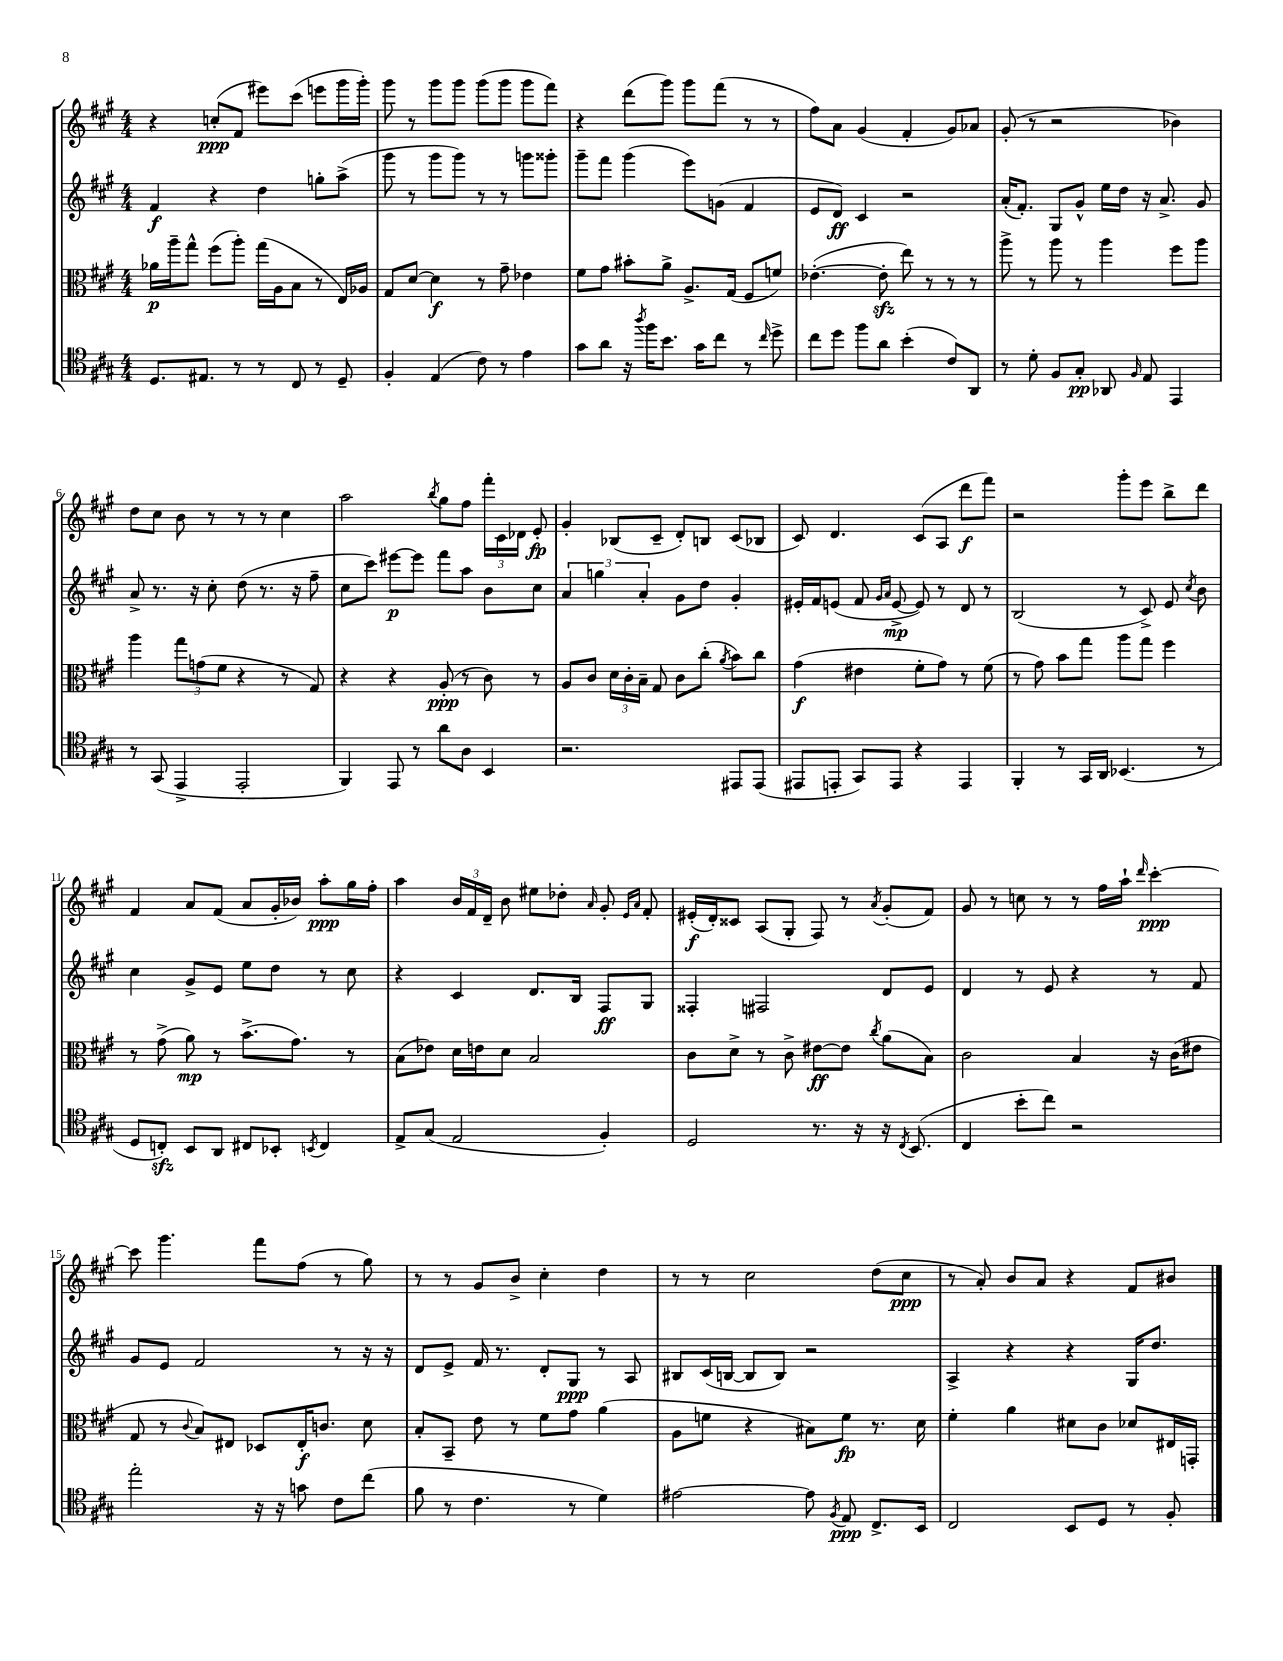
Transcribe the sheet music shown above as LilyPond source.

<<
\new StaffGroup <<
\new Staff = "s0" {
    \clef treble \key a \major \numericTimeSignature \time 4/4
    \autoBeamOff r4 c''8[-.\ppp( fis'8] eis'''8[) cis'''8]( e'''8[ gis'''16 gis'''16]-.) |
    gis'''8 r8 gis'''8[ gis'''8] gis'''8[( gis'''8] gis'''8[ fis'''8]) |
    r4 d'''8[( gis'''8]) gis'''8[ fis'''8]( r8 r8 |
    fis''8[) a'8] gis'4( fis'4-. gis'8[) aes'8] |
    gis'8-.( r8 r2 bes'4) |
    d''8[ cis''8] b'8 r8 r8 r8 cis''4 |
    a''2 \acciaccatura { b''8 } gis''8[ fis''8] \tuplet 3/2 { fis'''16[-. cis'16 des'16] } e'8-.\fp |
    gis'4-. bes8[( cis'8]-- d'8[-.) b8] cis'8[( bes8] |
    cis'8) d'4. cis'8[( a8] d'''8[\f fis'''8]) |
    r2 gis'''8[-. e'''8] b''8[-> d'''8] |
    fis'4 a'8[ fis'8]( a'8[ gis'16-. bes'16]) a''8[-.\ppp gis''16 fis''16]-. |
    a''4 \tuplet 3/2 { b'16[ fis'16 d'16]-- } b'8 eis''8[ des''8]-. \grace { a'16 } gis'8-. \grace { e'16[ a'16] } fis'8-. |
    eis'16[-.\f( d'16-.) cisis'8] a8[( gis8]-. fis8) r8 \acciaccatura { a'8 } gis'8[-.( fis'8]) |
    gis'8 r8 c''8 r8 r8 fis''16[ a''16]-! \grace { d'''16 } cis'''4~-.\ppp |
    cis'''8 gis'''4. fis'''8[ fis''8]( r8 gis''8) |
    r8 r8 gis'8[ b'8]-> cis''4-. d''4 |
    r8 r8 cis''2 d''8[( cis''8]\ppp |
    r8 a'8-.) b'8[ a'8] r4 fis'8[ bis'8] \bar "|." |
}
\new Staff = "s1" {
    \clef treble \key a \major \numericTimeSignature \time 4/4
    \autoBeamOff fis'4\f r4 d''4 g''8[-. a''8]->( |
    gis'''8 r8 gis'''8[ gis'''8]) r8 r8 g'''8[ gisis'''8]-. |
    gis'''8[-- fis'''8] gis'''4( e'''8[) g'8]( fis'4 |
    e'8[ d'8]\ff) cis'4 r2 |
    a'16[-.( fis'8.]-.) gis8[ gis'8]-^ e''16[ d''16] r16 a'8.-> gis'8 |
    a'8-> r8. r16 cis''8-. d''8( r8. r16 fis''8-- |
    cis''8[ cis'''8]) eis'''8[~\p eis'''8] fis'''8[ a''8] b'8[ cis''8] |
    \tuplet 3/2 { a'4 g''4 a'4-. } gis'8[ d''8] gis'4-. |
    eis'16[-. fis'16 e'8]( fis'8 \grace { gis'16[ a'16] } e'8~->\mp e'8) r8 d'8 r8 |
    b2( r8 cis'8->) e'8 \acciaccatura { cis''8 } b'8 |
    cis''4 gis'8[-> e'8] e''8[ d''8] r8 cis''8 |
    r4 cis'4 d'8.[ b16] fis8[\ff gis8] |
    fisis4-. fis2 d'8[ e'8] |
    d'4 r8 e'8 r4 r8 fis'8 |
    gis'8[ e'8] fis'2 r8 r16 r16 |
    d'8[ e'8]-> fis'16 r8. d'8[-. gis8]\ppp r8 a8 |
    bis8[ cis'16( b16]~ b8[ b8]) r2 |
    a4-> r4 r4 gis16[ d''8.] \bar "|." |
}
\new Staff = "s2" {
    \clef alto \key a \major \numericTimeSignature \time 4/4
    \autoBeamOff aes'16[\p a''16-- gis''8]-^ fis''8[( a''8]-.) gis''16[( a16 b8] r8 e16[) aes16] |
    gis8[ d'8]~ d'4\f r8 gis'8-- ees'4 |
    fis'8[ gis'8] bis'8[-. a'8]-> a8.[-> gis16]( fis8[ f'8]) |
    ees'4.~-.( ees'8-.\sfz e''8) r8 r8 r8 |
    a''8-> r8 a''8 r8 a''4 fis''8[ a''8] |
    a''4 \tuplet 3/2 { gis''8[ g'8( fis'8] } r4 r8 gis8) |
    r4 r4 a8-.\ppp( r8 cis'8) r8 |
    a8[ cis'8] \tuplet 3/2 { d'16[ cis'16-. b16]-- } gis8 cis'8[ cis''8]-.( \acciaccatura { a'8 } b'8[) cis''8] |
    gis'4\f( eis'4 fis'8[-. gis'8]) r8 fis'8( |
    r8 gis'8) b'8[ gis''8] a''8[ gis''8] fis''4 |
    r8 gis'8->( a'8\mp) r8 b'8.[->( gis'8.]) r8 |
    b8[( ees'8]) d'16[ e'16 d'8] b2 |
    cis'8[ d'8]-> r8 cis'8-> eis'8[~\ff eis'8] \acciaccatura { cis''8 } a'8[( b8]) |
    cis'2 b4 r16 cis'16[( eis'8] |
    gis8 r8 \appoggiatura { cis'8 } b8[) eis8] des8[ eis16-.\f c'8.] d'8 |
    b8[-. b,8]-- e'8 r8 fis'8[ gis'8] a'4( |
    a8[ f'8] r4 bis8[) f'8]\fp r8. d'16 |
    fis'4-. a'4 dis'8[ cis'8] des'8[ eis16 g,16]-. \bar "|." |
}
\new Staff = "s3" {
    \clef tenor \key a \major \numericTimeSignature \time 4/4
    \autoBeamOff d8.[ eis8.] r8 r8 cis8 r8 d8-- |
    fis4-. e4( cis'8) r8 e'4 |
    gis'8[ a'8] r16 \acciaccatura { a''8 } fis''16[ b'8.] gis'16[ cis''8] r8 \grace { cis''16 } d''8-> |
    cis''8[ d''8] fis''8[ a'8] b'4-.( cis'8[) a,8] |
    r8 d'8-. fis8[ gis8]-.\pp aes,8 \grace { fis16 } e8 e,4 |
    r8 gis,8( e,4-> e,2-. |
    fis,4) e,8 r8 a'8[ a8] b,4 |
    r2. eis,8[ eis,8]( |
    eis,8[ e,8]-. gis,8[) e,8] r4 e,4 |
    fis,4-. r8 gis,16[ a,16] bes,4.( r8 |
    d8[ c8]-.\sfz) b,8[ a,8] cis8[ bes,8]-. \acciaccatura { b,8 } cis4 |
    e8[-> gis8]( e2 fis4-.) |
    d2 r8. r16 r16 \acciaccatura { cis8 } b,8.( |
    cis4 b'8[-. cis''8]) r2 |
    e''2-. r16 r16 g'8 cis'8[ cis''8]( |
    fis'8 r8 cis'4. r8 d'4) |
    eis'2~ eis'8 \acciaccatura { fis8 } e8\ppp cis8.[-> b,16] |
    cis2 b,8[ d8] r8 fis8-. \bar "|." |
}
>>
>>
